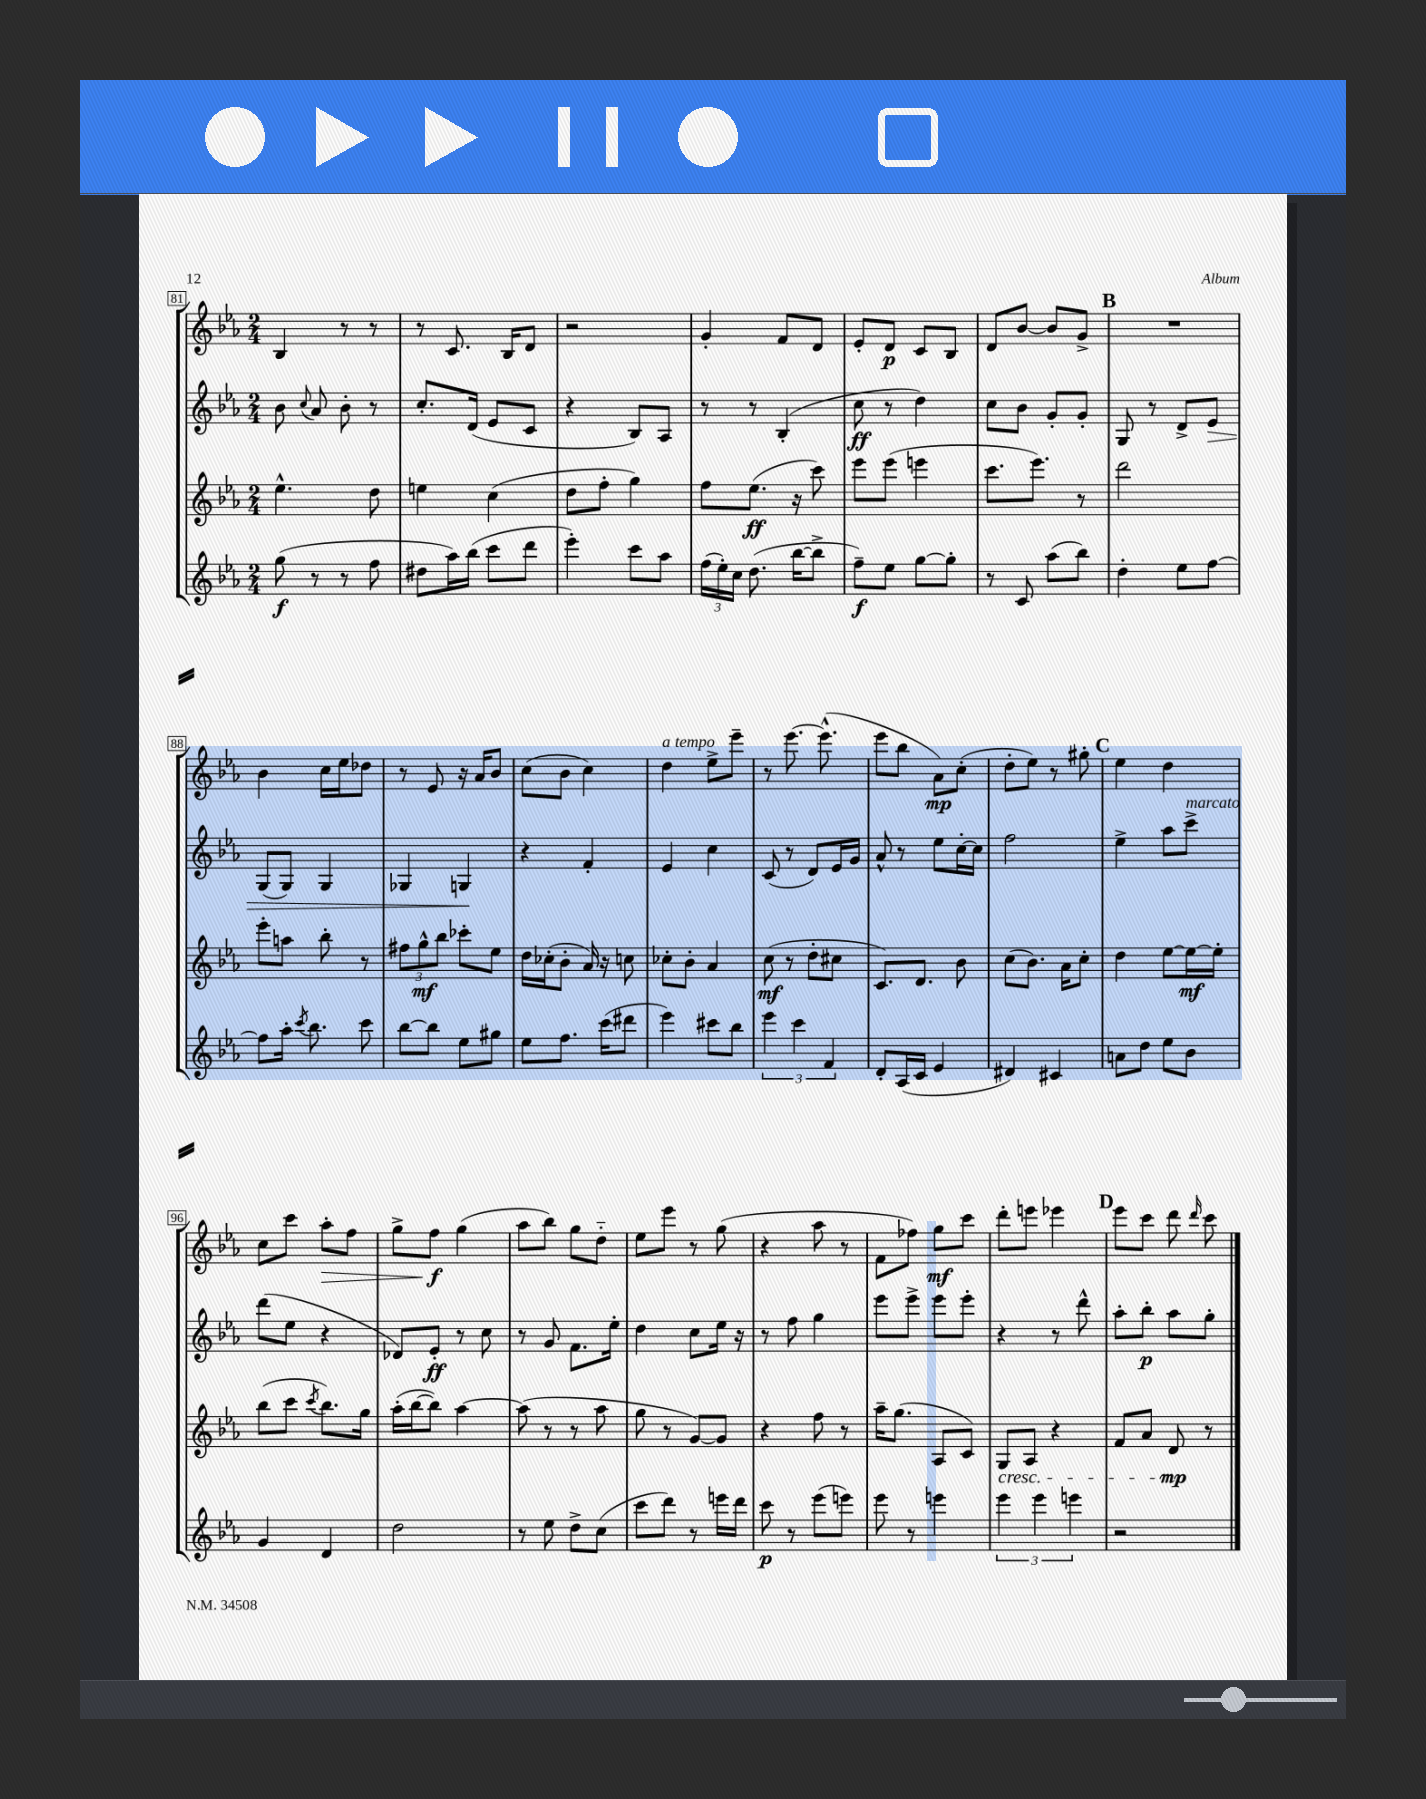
<<
\new StaffGroup <<
\new Staff = "s0" {
    \clef treble \key ees \major \numericTimeSignature \time 2/4
    \autoBeamOff bes4 r8 r8 |
    r8 c'8. bes16[ d'8] |
    r2 |
    g'4-. f'8[ d'8] |
    ees'8[-. d'8]\p c'8[ bes8] |
    d'8[ bes'8]~ bes'8[ g'8]-> |
    \mark \markup { \bold "B" } R2 |
    bes'4 c''16[ ees''16 des''8] |
    r8 ees'8 r16 aes'16[ bes'8] |
    c''8[( bes'8] c''4) |
    d''4^\markup { \italic "a tempo" } ees''8[-> ees'''8]-- |
    r8 ees'''8.~ ees'''8.-^( |
    ees'''8[ bes''8] aes'8[\mp) c''8]-.( |
    d''8[-. ees''8]) r8 gis''8-. |
    \mark \markup { \bold "C" } ees''4 d''4 |
    c''8[ c'''8] aes''8[-.\> f''8] |
    g''8[-> f''8]\f\! g''4( |
    aes''8[ bes''8]) g''8[ d''8]-_ |
    ees''8[ ees'''8] r8 g''8( |
    r4 aes''8 r8 |
    f'8[ fes''8]) g''8[\mf c'''8] |
    d'''8[-. e'''8] ees'''4 |
    \mark \markup { \bold "D" } ees'''8[ c'''8] d'''8 \grace { d'''16 } c'''8 \bar "|." |
}
\new Staff = "s1" {
    \clef treble \key ees \major \numericTimeSignature \time 2/4
    \autoBeamOff bes'8 \appoggiatura { c''8 } aes'8 bes'8-. r8 |
    c''8.[-. d'16]( ees'8[ c'8] |
    r4 bes8[) aes8] |
    r8 r8 bes4-.( |
    c''8\ff r8 d''4) |
    c''8[ bes'8] g'8[-. g'8]-. |
    \mark \markup { \bold "B" } g8 r8 d'8[-> ees'8]\> |
    g8[( g8]) g4 |
    ges4 g4\! |
    r4 f'4-. |
    ees'4 c''4 |
    c'8( r8 d'8[) ees'16 g'16] |
    aes'8-^ r8 ees''8[ c''16~-. c''16] |
    f''2 |
    \mark \markup { \bold "C" } ees''4-> aes''8[ c'''8]->^\markup { \italic "marcato" } |
    d'''8[( ees''8] r4 |
    des'8[) ees'8]-.\ff r8 c''8 |
    r8 g'8 f'8.[ ees''16]-. |
    d''4 c''8[ ees''16] r16 |
    r8 f''8 g''4 |
    ees'''8[ ees'''8]-> ees'''8[ ees'''8]-. |
    r4 r8 d'''8-^ |
    \mark \markup { \bold "D" } aes''8[-. bes''8]-.\p aes''8[ g''8]-. \bar "|." |
}
\new Staff = "s2" {
    \clef treble \key ees \major \numericTimeSignature \time 2/4
    \autoBeamOff ees''4.-^ d''8 |
    e''4 c''4( |
    d''8[ f''8]-. g''4) |
    f''8[ ees''8.]\ff( r16 c'''8) |
    ees'''8[ ees'''8]( e'''4 |
    c'''8.[ ees'''8.]) r8 |
    \mark \markup { \bold "B" } d'''2 |
    ees'''8[-. a''8] bes''8-. r8 |
    \tuplet 3/2 { fis''8[ g''8-^\mf bes''8] } ces'''8[-. ees''8] |
    d''16[ ces''16-.( bes'8]-. aes'16) r16 c''8 |
    ces''8[-. bes'8]-. aes'4 |
    c''8\mf( r8 d''8[-. cis''8] |
    c'8.[) d'8.] bes'8 |
    c''8[( bes'8.]) aes'16[ c''8]-. |
    \mark \markup { \bold "C" } d''4 ees''8[~ ees''16~\mf ees''16]-. |
    bes''8[( c'''8] \acciaccatura { c'''8 } bes''8.[) g''16] |
    aes''16[-.( bes''16~ bes''8]) aes''4~ |
    aes''8( r8 r8 aes''8 |
    g''8 r8 g'8[~) g'8] |
    r4 f''8 r8 |
    aes''16[-- g''8.]( aes8[ c'8]) |
    g8[\cresc aes8] r4 |
    \mark \markup { \bold "D" } f'8[ aes'8] d'8\mp\! r8 \bar "|." |
}
\new Staff = "s3" {
    \clef treble \key ees \major \numericTimeSignature \time 2/4
    \autoBeamOff g''8\f( r8 r8 f''8 |
    dis''8[ aes''16) bes''16]( c'''8[ d'''8] |
    ees'''4-.) c'''8[ aes''8] |
    \tuplet 3/2 { f''16[( ees''16-.) c''16] } d''8.( bes''16[~ bes''8]-> |
    f''8[--\f) ees''8] g''8[~ g''8]-. |
    r8 c'8 aes''8[( bes''8]) |
    \mark \markup { \bold "B" } d''4-. ees''8[ f''8]~ |
    f''8[ aes''16]-. \acciaccatura { c'''8 } bes''8. c'''8 |
    bes''8[~ bes''8] ees''8[ gis''8] |
    ees''8[ f''8.] c'''16[( dis'''8] |
    ees'''4) cis'''8[ bes''8] |
    \tuplet 3/2 { ees'''4 c'''4 f'4 } |
    d'8[-. aes16( c'16] ees'4 |
    dis'4) cis'4 |
    \mark \markup { \bold "C" } a'8[ d''8] ees''8[ bes'8] |
    g'4 d'4 |
    d''2 |
    r8 ees''8 d''8[-> c''8]( |
    c'''8[ d'''8]) r8 e'''16[ d'''16] |
    c'''8\p r8 ees'''8[( e'''8]) |
    ees'''8 r8 e'''4 |
    \tuplet 3/2 { ees'''4 ees'''4 e'''4 } |
    \mark \markup { \bold "D" } r2 \bar "|." |
}
>>
>>
\layout { \context { \Score currentBarNumber = #81 \override BarNumber.stencil = #(make-stencil-boxer 0.1 0.3 ly:text-interface::print) } }
